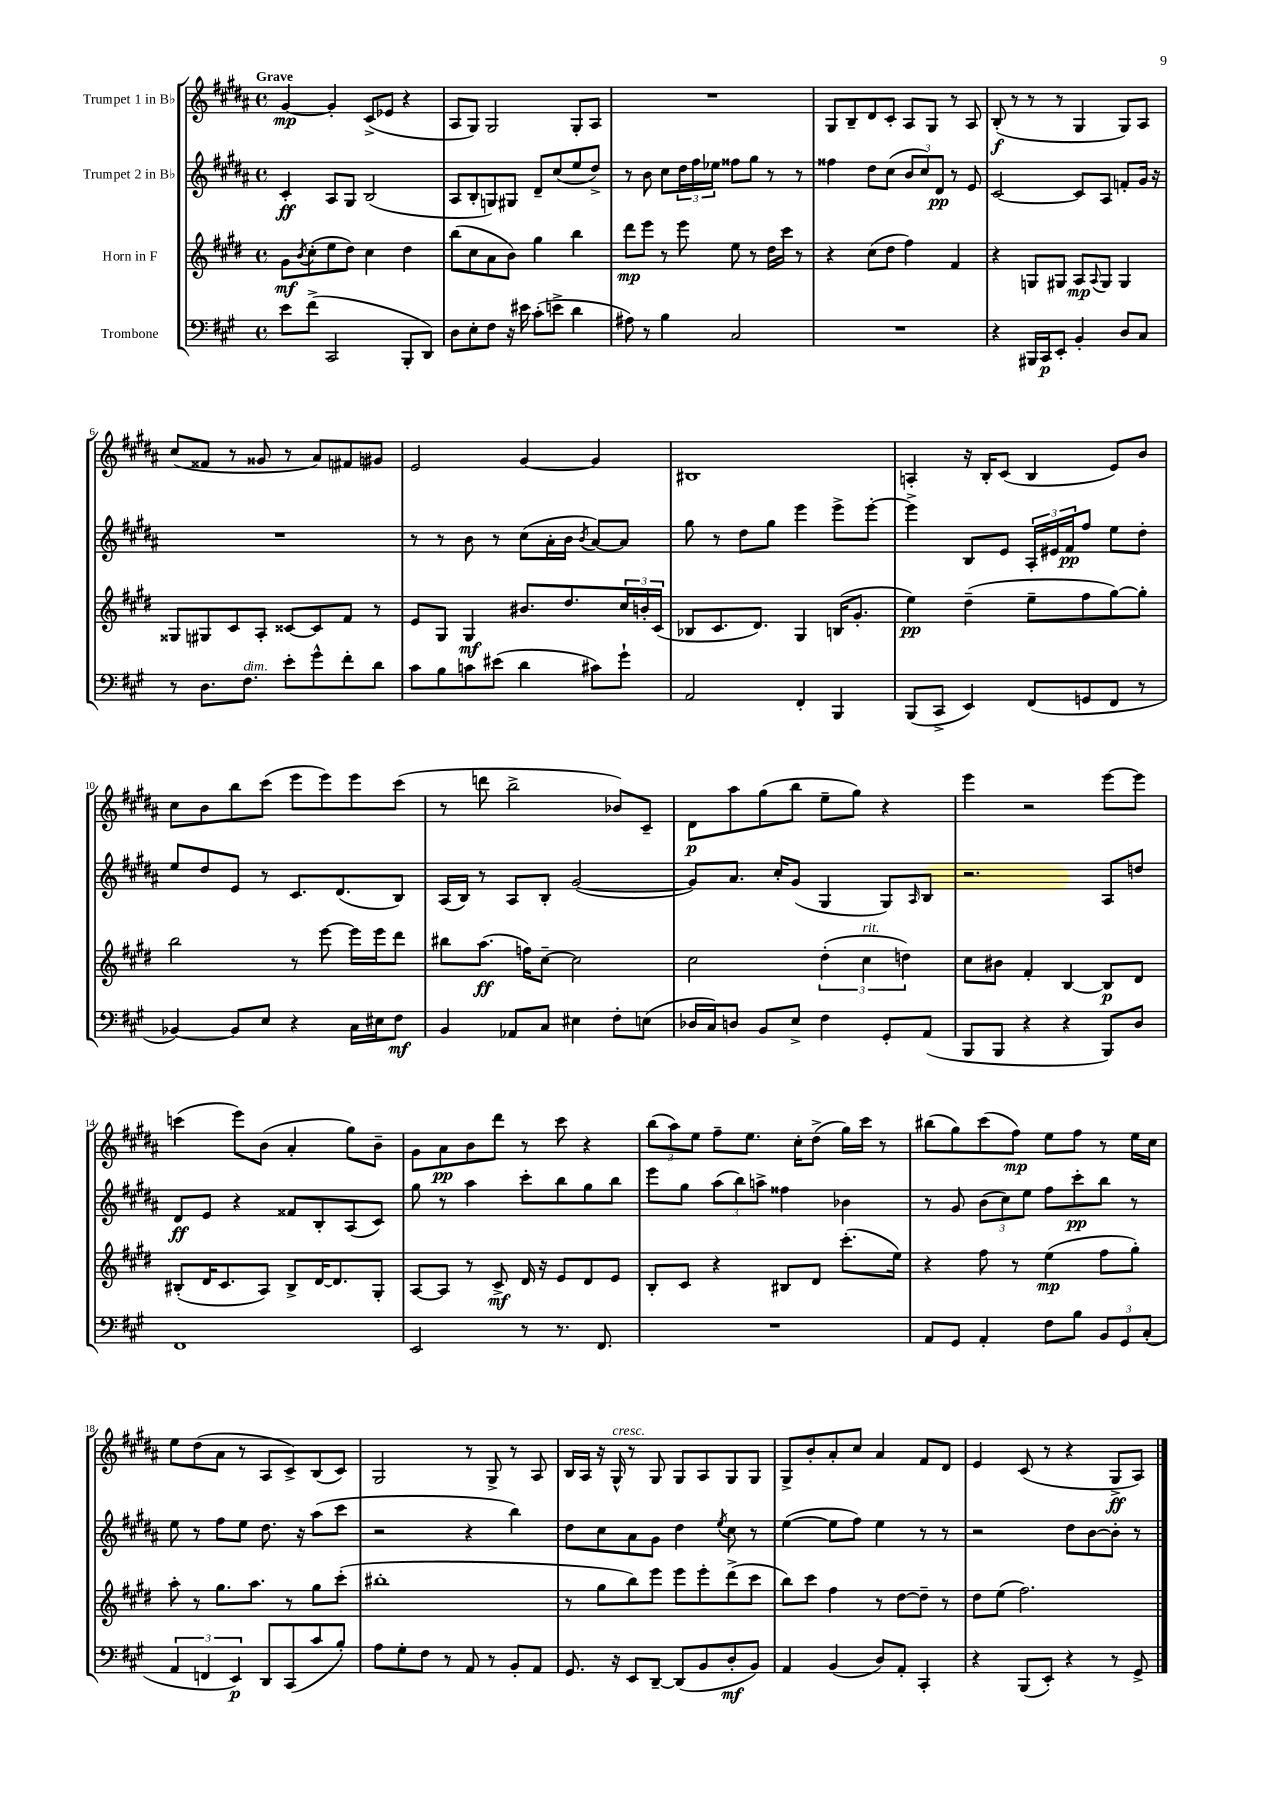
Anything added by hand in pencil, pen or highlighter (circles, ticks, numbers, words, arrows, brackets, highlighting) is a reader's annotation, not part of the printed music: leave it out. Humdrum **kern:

**kern	**kern	**kern	**kern
*staff4	*staff3	*staff2	*staff1
*clefF4	*clefG2	*clefG2	*clefG2
*k[f#c#g#]	*k[f#c#g#d#]	*k[f#c#g#d#a#]	*k[f#c#g#d#a#]
*M4/4	*M4/4	*M4/4	*M4/4
*met(c)	*met(c)	*met(c)	*met(c)
8e\L	8g#\L	4c#'/	[4g#/
.	8qb/	.	.
(8f#^\J	(8cc#'\	.	.
2CC#/	8ee\	8A#/L	4g#'/]
.	8dd#\J)	8G#/J	.
.	4cc#\	(2B/	(8c#^/L
.	.	.	8e-/J
8BBB'/L	4dd#\	.	4r
8DD/J)	.	.	.
=	=	=	=
8D\L	(8bb\L	8A#/L	8A#/L
8E'\	8cc#\	8B'/	8G#/J)
8F#\J	8a\	8G/)	2G#/
16r	8b\J)	8G#/J	.
16e#\	.	.	.
(8c#'\L	4gg#\	8d#~/L	.
8e^\J	.	(8cc#/	.
4d\	4bb\	8ee/	8G#'/L
.	.	8dd#^/J)	8A#/J
=	=	=	=
8A#\)	8ddd#\L	8r	1r
8r	8eee\J	8b\	.
4B\	8r	8cc#\L	.
.	8eee\	24dd#\L	.
.	.	24ff#\	.
.	.	24ee-\JJ	.
2C#/	8ee\	8ff##\L	.
.	8r	8gg#\J	.
.	16dd#\LL	8r	.
.	16ccc#\JJ	.	.
.	8r	8r	.
=	=	=	=
1r	4r	4ff##\	8G#/L
.	.	.	8B~/
.	(8cc#\L	8dd#\L	8d#/
.	8dd#\J	(8cc#\J	8c#'/J
.	4ff#\)	12b/L	8A#/L
.	.	12cc#/)	.
.	.	.	8G#/J
.	.	12d#/J	.
.	4f#/	8r	8r
.	.	8e/	8A#/
=	=	=	=
4r	4r	[2c#/	(8B'/
.	.	.	8r
16BBB#/LL	8G/L	.	8r
16CC#/J	.	.	.
8EE'/J	8G#/J	.	8r
4BB'/	8A/L	8c#/]L	4G#/
.	8qqA/	.	.
.	8G#/J	8A#/J	.
8D/L	4G#/	8f'/L	8G#/L)
8C#/J	.	16g#/Jk	8A#/J
.	.	16r	.
=	=	=	=
8r	8G##/L	1r	(8cc#/L
8.D\L	8G#/	.	8f##/J
.	8c#/	.	8r
8.F#\J	.	.	.
.	8A'/J	.	8g##/
8e'\L	[8c##/L	.	8r
8g#^^\	8c##/]	.	8a#/L)
8f#'\	8f#/J	.	8f#/
8d\J	8r	.	8g#/J
=	=	=	=
8c#\L	8e/L	8r	2e/
8B\	8G#/J	8r	.
8c\	4G#/	8b\	.
(8e#\J	.	8r	.
4d\	8.b#/L	(8cc#\L	[4g#/
.	.	16a#'\L	.
.	8.dd#/	16b\JJ	.
.	.	8qb/	.
8c#\L)	.	[8a#/L)	4g#/]
8g#`\J	24cc#/L	8a#/]J	.
.	24b'/	.	.
.	(24c#/JJ	.	.
=	=	=	=
2AA/	8B-/L	8gg#\	1B#
.	8.c#/	8r	.
.	.	8dd#\L	.
.	8.d#/J)	.	.
.	.	8gg#\J	.
4FF#'/	4G#/	4eee\	.
4BBB/	(16B/LK	8eee^\L	.
.	8.g#'/J	.	.
.	.	[8eee'\J	.
=	=	=	=
(8BBB/L	4ee\)	4eee^\]	4A'/
8CC#^/J	.	.	.
4EE/)	(4dd#~\	8B/L	16r
.	.	.	16B'/LK
.	.	8e/J	(8c#/J
(8FF#/L	8ee~\L	24A#'/LL	4B/
.	.	24e#/	.
.	.	24f#/J	.
8GG/	8ff#\	8ff#/J	.
8FF#/J	[8gg#\)	8ee\L	8e/L)
8r	8gg#'\]J	8dd#'\J	8b/J
=	=	=	=
[4BB-/)	2bb\	8ee/L	8cc#\L
.	.	8dd#/	8b\
8BB-/]L	.	8e/J	8bb\
8E/J	.	8r	(8ccc#\J
4r	8r	8.c#/L	8eee\L
.	[8eee\	.	8eee\)
.	.	(8.d#/	.
16C#\LL	16eee\]LL	.	8eee\
16E#\J	16eee\J	.	.
8F#\J	8ddd#\J	8B/J)	(8ccc#\J
=	=	=	=
4BB/	8bb#\L	(16A#/LL	8r
.	.	16B/JJ)	.
.	(8.aa\J	8r	8ddd\
8AA-/L	.	8A#/L	2bb^\
.	16ff\LK)	.	.
8C#/J	[8cc#~\J	8B'/J	.
4E#\	2cc#\]	([2g#/	.
8F#'\L	.	.	8b-/L)
(8E\J	.	.	8c#~/J
=	=	=	=
16D-/LL	2cc#\	8g#/]L)	8d#\L
16C#/J)	.	.	.
8D/J	.	8.a#/J	8aa#\
8BB/L	.	.	(8gg#\
.	.	16cc#'/LK	.
8E^/J	.	(8g#/J	8bb\J
4F#\	(6dd#'\	4G#/	8ee~\L
.	.	.	8gg#\J)
.	6cc#\	.	.
8GG#'/L	.	8G#/L)	4r
.	6dd\)	.	.
.	.	16qqA#/	.
(8AA/J	.	8B/J	.
=	=	=	=
8BBB/L	8cc#\L	2.r	4eee\
8BBB/J	8b#\J	.	.
4r	4f#'/	.	2r
4r	[4B/	.	.
8BBB/L)	8B/]L	8A#/L	[8eee\L
8D/J	8d#/J	8dd/J	8eee\]J
=	=	=	=
1FF#	(8B#'/L	8d#/L	(4ccc\
.	16d#/K	8e/J	.
.	8.c#/	.	.
.	.	4r	8eee\L)
.	8A/J)	.	(8b\J
.	8B#^/L	8f##/L	4a#'/
.	[16d#/K	8B'/	.
.	8.d#/]	.	.
.	.	(8A#/	8gg#\L)
.	8G#'/J	8c#/J)	8b~\J
=	=	=	=
2EE/	[8A/L	8gg#\	8g#\L
.	8A/]J	8r	8a#\
.	8r	4aa#\	8b\
.	8c#^/	.	8ddd#\J
8r	16d#/	8ccc#'\L	8r
.	16r	.	.
8.r	8e/L	8bb\	8ccc#\
.	8d#/	8gg#\	4r
8.FF#/	.	.	.
.	8e/J	8bb\J	.
=	=	=	=
1r	8B'/L	8eee\L	(12bb\L
.	.	.	12aa#\)
.	8c#/J	8gg#\J	.
.	.	.	12ee\J
.	4r	(12aa#\L	8ff#~\L
.	.	12bb\)	.
.	.	.	8.ee\J
.	.	12aa^\J	.
.	8B#/L	4ff##\	.
.	.	.	16cc#'\LK
.	8d#/J	.	(8dd#^\J
.	(8.ccc#'\L	4b-\	16gg#\LL)
.	.	.	16ccc#\JJ
.	.	.	8r
.	16ee\Jk)	.	.
=	=	=	=
8AA/L	4r	8r	(8bb#\L
8GG#/J	.	8g#/	8gg#\)
4AA'/	8ff#\	(12b\L	(8ccc#\
.	.	12cc#\)	.
.	8r	.	8ff#\J)
.	.	12ee\J	.
8F#\L	(4ee\	8ff#\L	8ee\L
8B\J	.	8ccc#'\	8ff#\J
12BB/L	8ff#\L	8bb\J	8r
12GG#/	.	.	.
.	8gg#'\J)	8r	16ee\LL
(12C#'/J	.	.	.
.	.	.	16cc#\JJ
=	=	=	=
6AA/	8aa'\	8ee\	8ee\L
.	8r	8r	(8dd#\
6FF/	.	.	.
.	8.gg#\L	8ff#\L	8a#\J
6EE/)	.	.	.
.	.	8ee\J	8r
.	8.aa\J	.	.
8DD/L	.	8.dd#\	8A#/L
(8CC#/	8r	.	8c#^/)
.	.	16r	.
8c#/	8gg#\L	(8aa#\L	(8B/
8B'/J)	(8ccc#'\J	8ccc#\J	8c#/J)
=	=	=	=
8A\L	1bb#'	2r	2G#/
8G#'\	.	.	.
8F#\J	.	.	.
8r	.	.	.
8AA/	.	4r	8r
8r	.	.	8G#^/
8BB'/L	.	4bb\)	8r
8AA/J	.	.	8A#/
=	=	=	=
8.GG#/	8r	8dd#\L	16B/LL
.	.	.	16A#/JJ
.	8gg#\L	8cc#\	16r
16r	.	.	16G#^^/
8EE/L	8bb\)	8a#\	8r
[8DD~/J	8eee\J	8g#\J	8G#/
(8DD/]L	8eee\L	4dd#\	8G#/L
8BB/	8eee'\	.	8A#/
.	.	8qee/	.
8D'/	(8ddd#^\	8cc#\	8G#/
8BB/J)	8ccc#\J	8r	8G#/J
=	=	=	=
4AA/	8bb\L)	([4ee\	8G#^/L
.	8ccc#\J	.	8b'/
(4BB/	4ff#\	8ee\]L	8a#'/
.	.	8ff#\J)	8cc#/J
8D/L)	8r	4ee\	4a#/
8AA'/J	[8dd#\L	.	.
4CC#'/	8dd#~\]J	8r	8f#/L
.	8r	8r	8d#/J
=	=	=	=
4r	8dd#\L	2r	4e/
.	(8ee\J	.	.
(8BBB/L	2.ff#\)	.	(8c#/
8EE'/J)	.	.	8r
4r	.	8dd#\L	4r
.	.	[8b\	.
8r	.	8b'\]J	8G#^/L
8GG#^/	.	8r	8A#/J)
==	==	==	==
*-	*-	*-	*-
